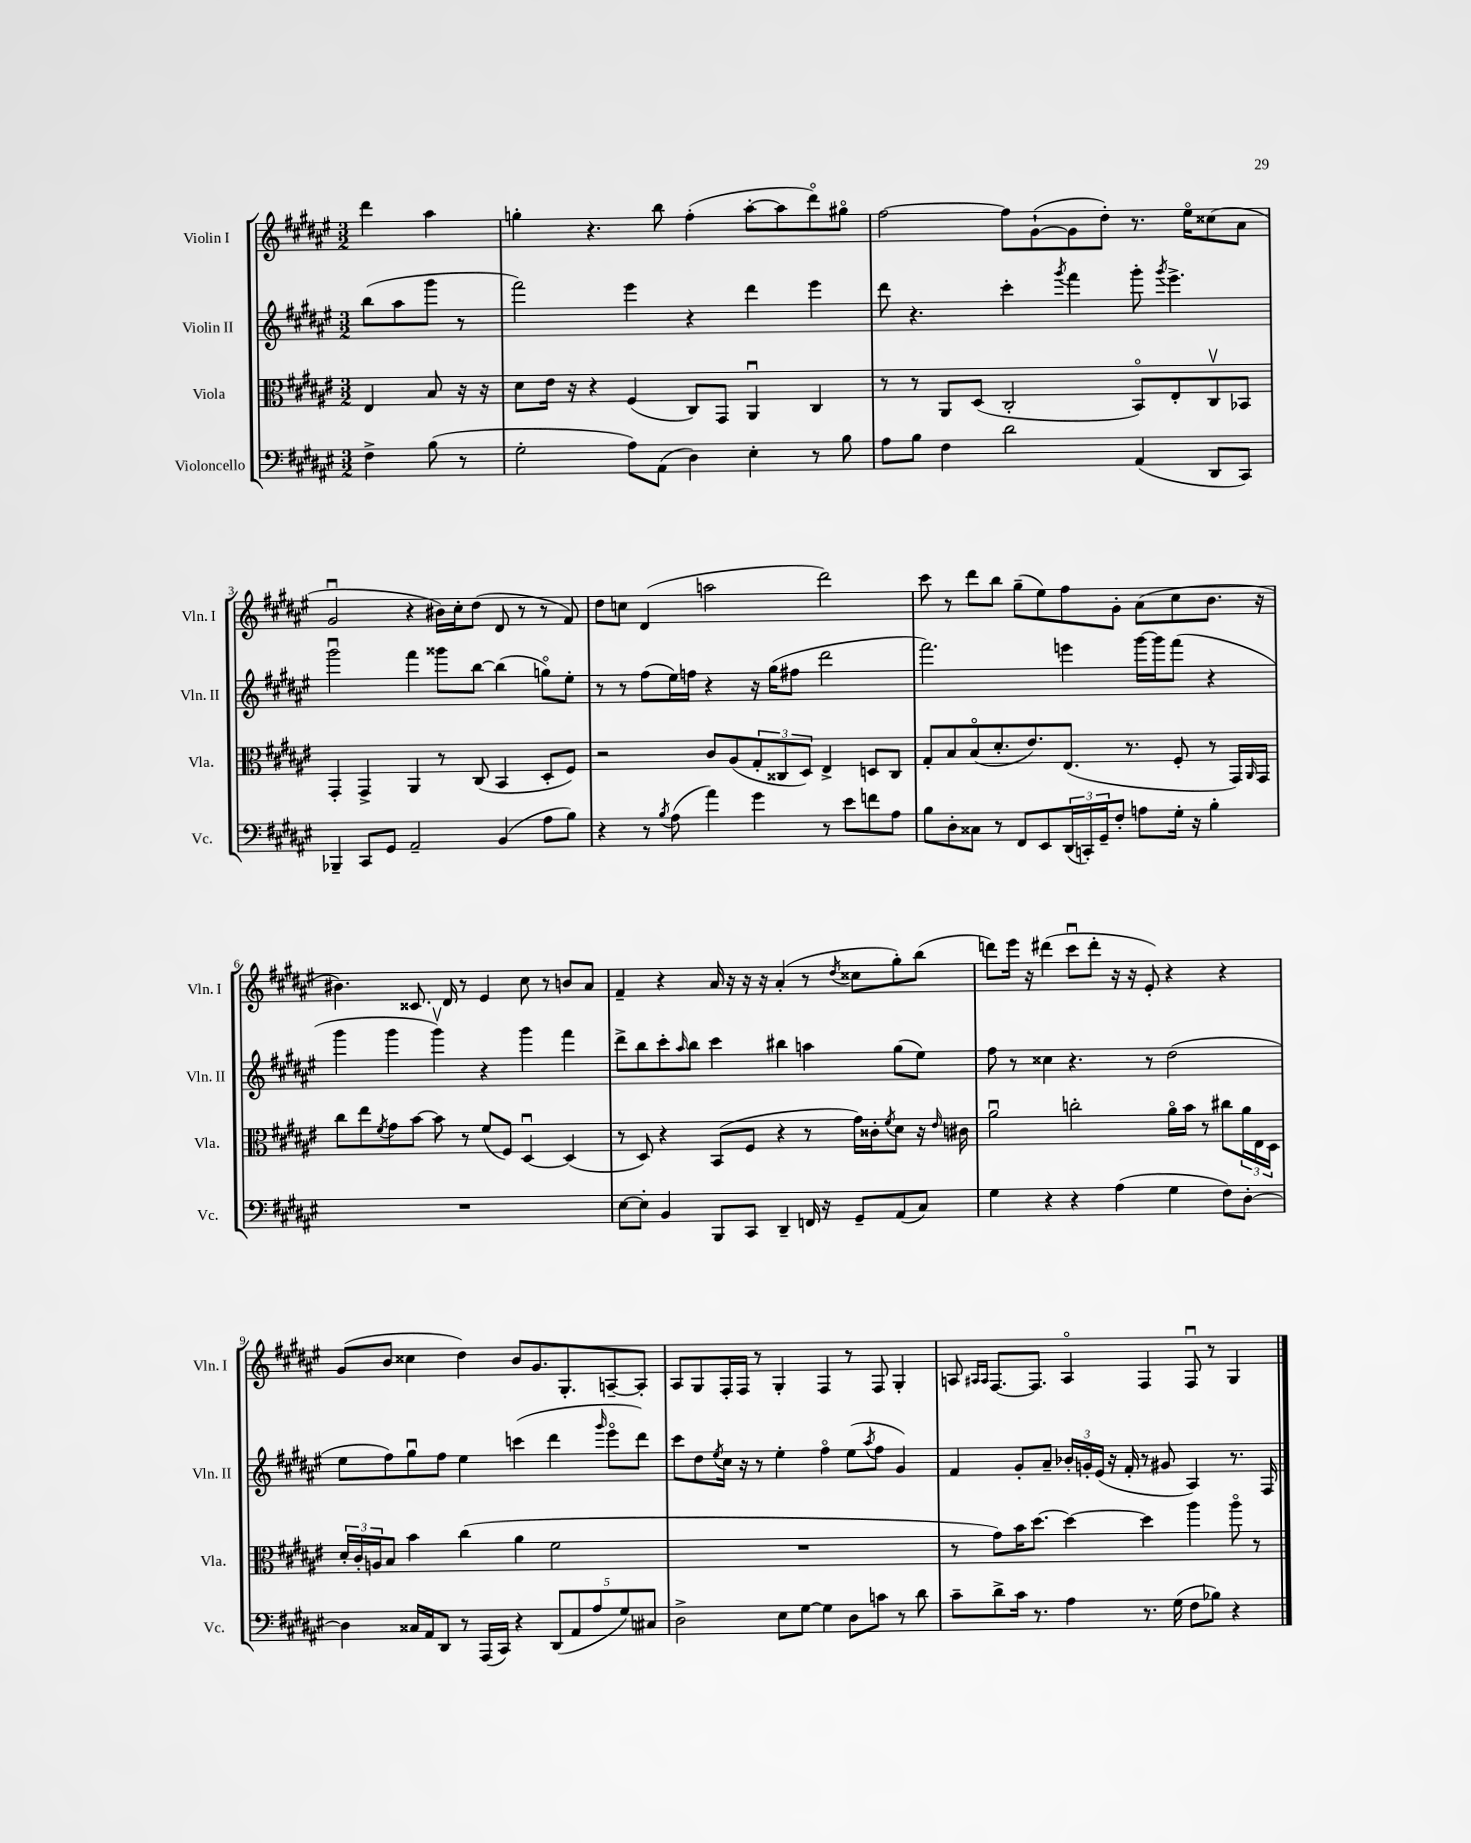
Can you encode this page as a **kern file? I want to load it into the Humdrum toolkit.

**kern	**kern	**kern	**kern
*part4	*part3	*part2	*part1
*staff4	*staff3	*staff2	*staff1
*I"Violoncello	*I"Viola	*I"Violin II	*I"Violin I
*I'Vc.	*I'Vla.	*I'Vln. II	*I'Vln. I
*clefF4	*clefC3	*clefG2	*clefG2
*k[f#c#g#d#a#e#]	*k[f#c#g#d#a#e#]	*k[f#c#g#d#a#e#]	*k[f#c#g#d#a#e#]
*M3/2	*M3/2	*M3/2	*M3/2
=	=	=	=
4F#^\	4E#/	(8bb\L	4ddd#\
.	.	8aa#\	.
(8B\	8B/	8ggg#\J	4aa#\
8r	16r	8r	.
.	16r	.	.
=1	=1	=1	=1
2G#'\	8d#\L	2fff#\)	4ggn'\
.	16e#\Jk	.	.
.	16r	.	.
.	4r	.	4.r
8A#\L)	(4F#/	4eee#\	.
(8AA#\J	.	.	8bb\
4D#\)	8C#/L)	4r	(4ff#'\
.	8GG#/J	.	.
4E#'\	4AA#u/	4ddd#\	[8aa#'\L
.	.	.	8aa#\]
8r	4C#/	4eee#\	8ddd#\)
8B\	.	.	8gg#X\J
=2	=2	=2	=2
8A#\L	8r	8ddd#\	[2ff#\
8B\J	8r	4.r	.
4F#\	8AA#/L	.	.
.	(8D#/J	.	.
2d#\	2C#'/	4ccc#'\	8ff#\L]
.	.	.	([8g#`\
.	.	8qggg#/	.
.	.	4fff#\	8g#\]
.	.	.	8dd#'\J)
(4AA#/	8BB/L)	8ggg#'\	8.r
.	.	8qggg#/	.
.	8E#'/	4.eee#^\	.
.	.	.	16ee#\KL
8DD#/L	8C#v/	.	(8cc##X\
8CC#/J)	8BB-X/J	.	8a#\J
!!LO:LB:g=z
=3	=3	=3	=3
4BBB-X~/	4GG#'/	2ggg#u\	2g#u/
8CC#/L	4GG#^/	.	.
8GG#/J	.	.	.
2AA#~/	4AA#/	4fff#\	4r
.	8r	8ggg##X\L	16b#X\LL)
.	.	.	16cc#'\J
.	(8C#/	[8bb\J	(8dd#\J
(4BB/	4BB/	(4bb\]	8d#/
.	.	.	8r
8A#\L	8D#'/L	8ggn\L)	8r
8B\J)	8F#/J)	8ee#'\J	8f#/)
=4	=4	=4	=4
4r	2r	8r	8dd#\L
.	.	8r	8ccn\J
8r	.	(8ff#\L	(4d#/
8qB/	.	.	.
(8A#\	.	16ee#\L)	.
.	.	16ffn\JJ	.
4a#\)	8c#/L	4r	2aan\
.	(8A#/	.	.
4g#\	12G#'/	16r	.
.	.	(16gg#\KL	.
.	12C##X/	.	.
.	.	8ff#X\J	.
.	12D#/J)	.	.
8r	4E#^/	2ddd#\	2ddd#\)
8e#\L	.	.	.
8fn\	8Dn/L	.	.
8A#\J	8C##/J	.	.
=5	=5	=5	=5
8B\L	8G#'/L	2.fff#\)	8ccc#\
8D#'\	8B/	.	8r
8C##X\J	(8B/	.	8ddd#\L
8r	8.d#'/	.	8bb\J
8FF#/L	.	.	(8gg#~\L
.	8.e#/)	.	.
8EE#/	.	.	8ee#\)
(24DD#/L	(8.E#/J	4eeen\	8ff#\
24CCn'/)	.	.	.
24GG#~/J	.	.	.
8F#'/J	.	.	8g#'\J
.	8.r	.	.
8An\L	.	[16ggg#\LL	(8a#\L
.	.	16ggg#\J]	.
16G#'\Jk	8F#'/	(8fff#\J	8cc#\
16r	.	.	.
4B'\	8r	4r	8.b\J
.	16GG#/LL)	.	.
.	16qqAA#/	.	.
.	16GG#/JJ	.	16r
!!LO:LB:g=z
=6	=6	=6	=6
1.r	8cc#\L	4ggg#\	4.b#X\)
.	8ee#\	.	.
.	8qf#/	.	.
.	8g#\	4ggg#\	.
.	[8b\J	.	8.c##X/
.	8b\]	4ggg#v\)	.
.	.	.	16d#/
.	8r	.	8r
.	(8f#/L	4r	4e#/
.	8F#/J)	.	.
.	[4D#u/	4ggg#\	8cc#\
.	.	.	8r
.	(4D#/]	4fff#\	8bn/L
.	.	.	8a#/J
=7	=7	=7	=7
[8E#\L	8r	8ddd#^\L	4f#~/
8E#'\J]	8D#/)	8bb\	.
4BB/	4r	8ccc#'\	4r
.	.	16qqaa#/	.
.	.	8bb\J	.
8BBB/L	(8BB/L	4ccc#\	16a#/
.	.	.	16r
8CC#/J	8F#/J	.	16r
.	.	.	16r
4DD#~/	4r	4bb#X\	(4a#'/
16FFn/	8r	4aan\	8r
16r	.	.	.
.	.	.	8qdd#/
8GG#~/L	16g#\LL)	.	8cc##X\L
.	16c##X'\J	.	.
.	8qf#/	.	.
(8AA#/	8d#\J	(8gg#\L	8gg#'\)
8C#/J)	16r	8ee#\J)	(8bb\J
.	16qqe#/	.	.
.	16c#X\	.	.
=8	=8	=8	=8
4G#\	2a#u\	8ff#\	8dddn\L)
.	.	8r	16eee#\Jk
.	.	.	16r
4r	.	4cc##X\	(4ddd#X\
4r	2ccn'\	4.r	8ccc#u\L
.	.	.	8ddd#'\J
(4A#\	.	.	16r
.	.	.	16r
.	.	8r	8e#'/)
4G#\	16a#\LL	(2dd#\	4r
.	16b\JJ	.	.
.	8r	.	.
8F#\L)	8cc#X\L	.	4r
[8D#'\J	24a#\L	.	.
.	24E#\	.	.
.	24D#\JJ	.	.
!!LO:LB:g=z
=9	=9	=9	=9
4D#\]	24d#'/LL	8ee#\L	(8g#/L
.	24c#'/	.	.
.	24An/J	.	.
.	8B/J	8ff#\)	8b/J
16C##X/LL	4b\	8gg#u\	4cc##X\
16AA#/J	.	.	.
8DD#/J	.	8ff#\J	.
8r	(4cc#\	4ee#\	4dd#\)
(16AAA#/LL	.	.	.
16CC#/JJ)	.	.	.
4r	4a#\	(4cccn\	8b/L
.	.	.	8.g#/
(10DD#/L	2f#\	4ddd#\	.
.	.	.	8.G#'/
10AA#/	.	.	.
10A#/	.	.	.
.	.	16qqggg#/	.
.	.	8eee#\L	[8An~/
10G#/)	.	.	.
.	.	8ddd#\J)	8A'/J]
10C#X/J	.	.	.
=10	=10	=10	=10
2D#^\	1.r	8ccc#\L	8A#/L
.	.	8dd#\	8G#/
.	.	8qee#/	.
.	.	16cc#\Jk	16F#'/L
.	.	16r	16F#/JJ
.	.	8r	8r
8E#\L	.	4ee#'\	4G#'/
[8G#\J	.	.	.
4G#\]	.	4ff#\	4F#/
8D#\L	.	(8ee#\L	8r
.	.	8qaa#/	.
8cn\J	.	8ff#\J	8F#/
8r	.	4g#/)	4G#'/
8d#\	.	.	.
=11	=11	=11	=11
8c#~\L	8r	4f#/	8An/
.	.	.	16qqA#X/LL
.	.	.	16qqA#/JJ
8d#^\	8g#\L)	.	[8.F#/L
16c#\Jk	16b\K	8g#'/L	.
8.r	[8.dd#\J	.	8.F#/J]
.	.	8a#~/J	.
4A#\	4dd#\_	24b-X'/LL	4A#/
.	.	24gn'/	.
.	.	(24e#/JJ	.
.	.	16r	.
.	.	16f#'/	.
8.r	4dd#\]	8r	4F#/
.	.	8g#X/	.
(16G#\	.	.	.
8F#\L	4aa#\	4A#/)	8F#u/
8B-X\J)	.	.	8r
4r	8aa#\	8.r	4G#/
.	8r	.	.
.	.	16F#/	.
==	==	==	==
*-	*-	*-	*-
